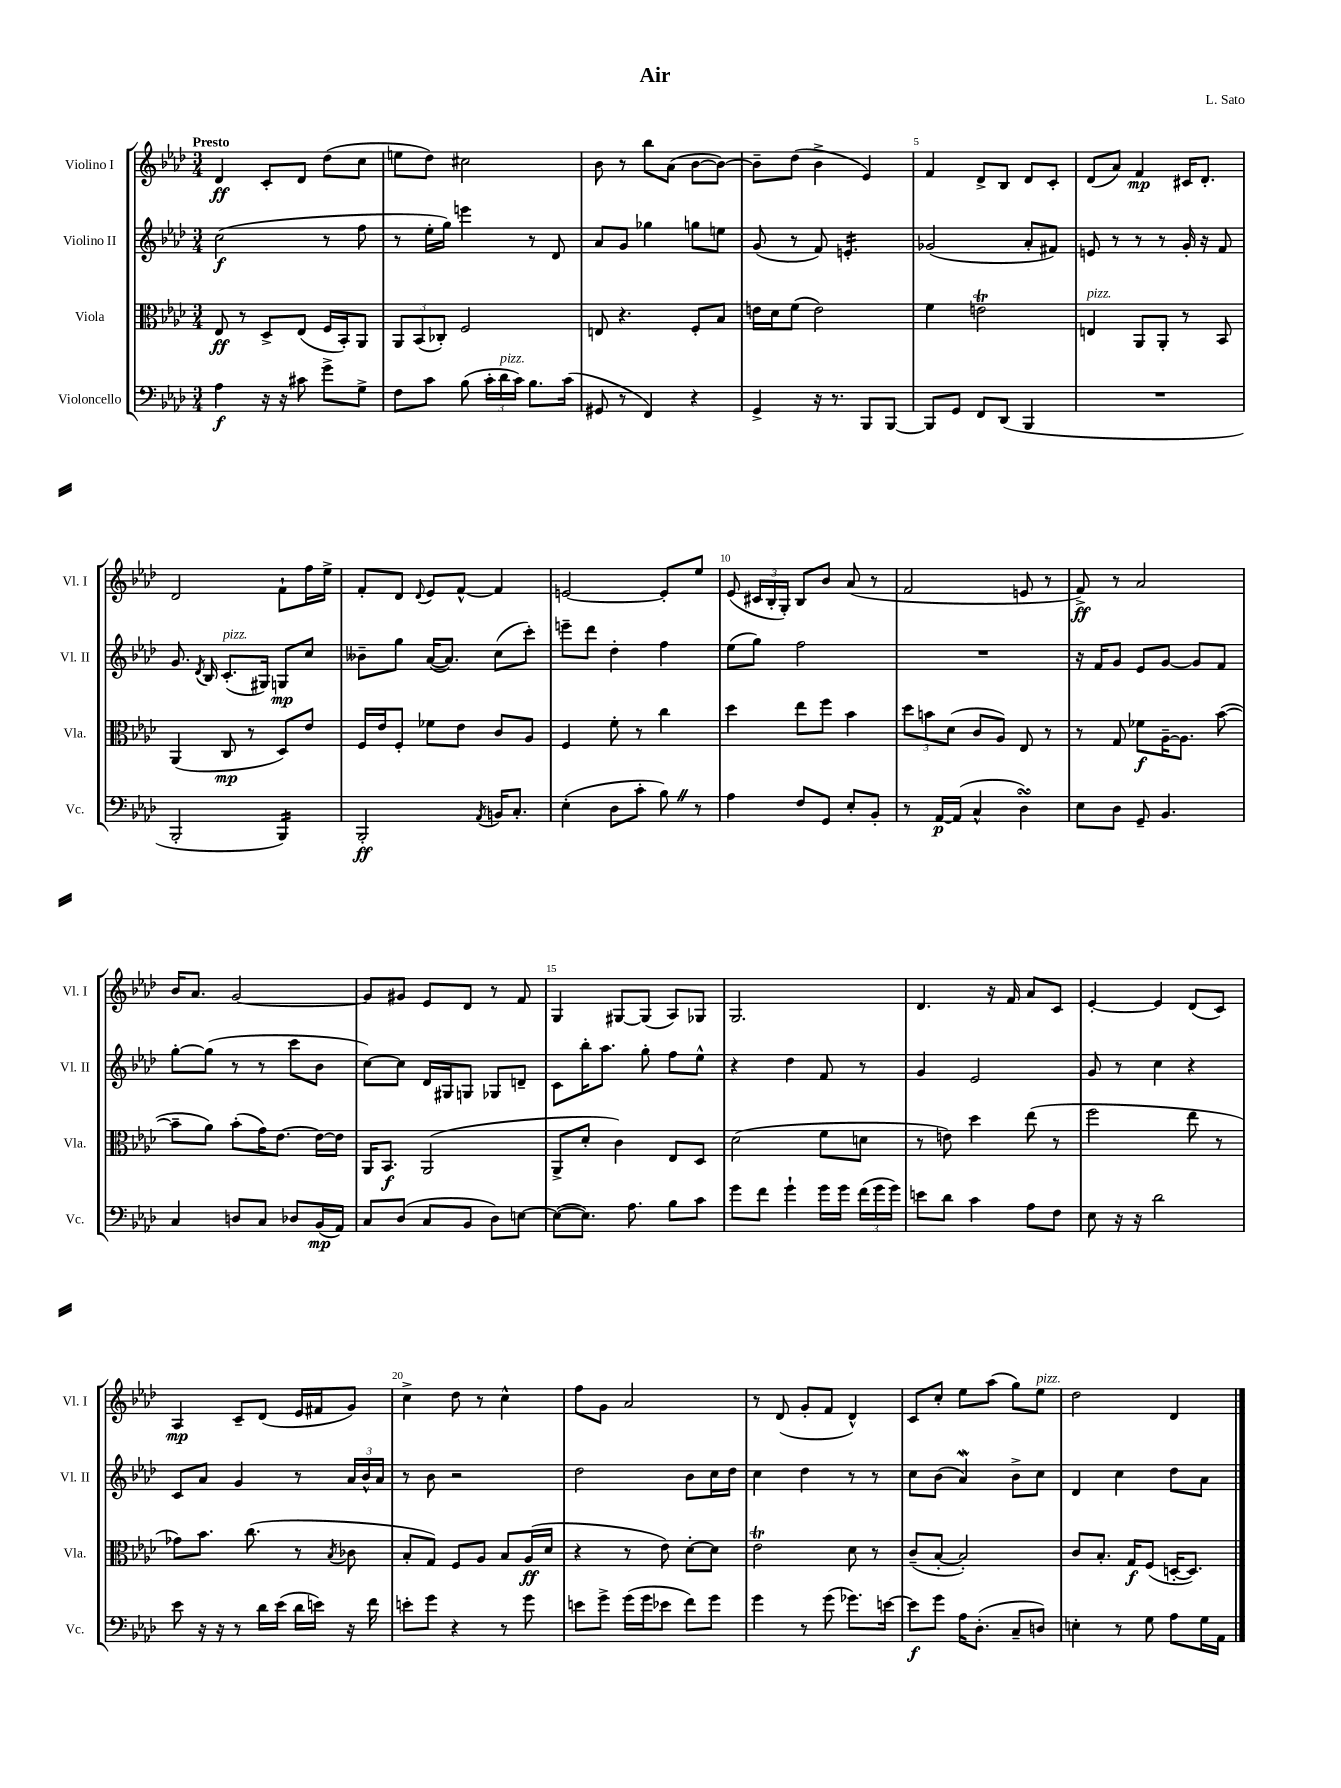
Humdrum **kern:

**kern	**kern	**kern	**kern
*staff4	*staff3	*staff2	*staff1
*clefF4	*clefC3	*clefG2	*clefG2
*k[b-e-a-d-]	*k[b-e-a-d-]	*k[b-e-a-d-]	*k[b-e-a-d-]
*M3/4	*M3/4	*M3/4	*M3/4
4A-	8E-	(2cc	4d-
.	8r	.	.
16r	8D-^	.	8c'
16r	.	.	.
8c#	(8E-	.	8d-
8g^	16F	8r	(8dd-
.	16BB-')	.	.
8G^	8AA-	8ff	8cc
=	=	=	=
8F	12AA-	8r	8ee
.	(12BB-	.	.
8c	.	16ee-'	8dd-)
.	12C-')	.	.
.	.	16gg)	.
(8B-	2F	4eee	2cc#
24c'	.	.	.
24d-	.	.	.
24c)	.	.	.
8.B-	.	8r	.
.	.	8d-	.
(16c	.	.	.
=	=	=	=
8GG#	8E	8a-	8b-
8r	4.r	8g	8r
4FF)	.	4gg-	8bb-
.	.	.	(8a-
4r	8F'	8gg	[8b-
.	8B-	8ee	8b-_)
=	=	=	=
4GG^	16e	(8g	8b-~]
.	16d-	.	.
.	(8f	8r	(8dd-
16r	2e)	8f)	4b-^
8.r	.	.	.
.	.	4.e'	.
8BBB-	.	.	4e-)
[8BBB-	.	.	.
=	=	=	=
8BBB-]	4f	(2g-	4f
8GG	.	.	.
8FF	2e	.	8d-^
(8DD-	.	.	8B-
4BBB-	.	8a-'	8d-
.	.	8f#)	8c'
=	=	=	=
2.r	4E	8e	(8d-
.	.	8r	8a-)
.	8AA-	8r	4f
.	8AA-'	8r	.
.	8r	16g'	16c#
.	.	16r	8.d-'
.	8BB-	8f	.
=	=	=	=
2BBB-'	(4AA-	8.g	2d-
.	.	8qd-	.
.	.	16B-	.
.	8C	(8.c'	.
.	8r	.	.
.	.	16G#)	.
4BBB-)	8D-)	8G	8f`
.	8e-	8cc	16ff
.	.	.	16ee-^
=	=	=	=
2BBB-'	16F	8b--~	8f'
.	16e-	.	.
.	8F'	8gg	8d-
.	.	.	8qqd-
.	8f-	([16a-	8e-
.	.	8.a-])	.
.	8e-	.	[8f^^
8qAA-	.	.	.
16BB	8c	(8cc	4f]
8.C'	.	.	.
.	8A-	8ccc')	.
=	=	=	=
(4E-'	4F	8eee~	[2e
.	.	8ddd-	.
8D-	8f'	4dd-'	.
8c'	8r	.	.
8B-)	4cc	4ff	8e']
8r	.	.	8ee-
=	=	=	=
4A-	4dd-	(8ee-	(8e-
.	.	8gg)	24c#
.	.	.	24B-'
.	.	.	24G')
8F	8ee-	2ff	8B-
8GG	8ff	.	8b-
8E-'	4b-	.	(8a-
8BB-'	.	.	8r
=	=	=	=
8r	12dd-	2.r	2f
.	12b	.	.
[16AA-	.	.	.
.	(12d-	.	.
(16AA-]	.	.	.
4C^^	8c	.	.
.	8A-)	.	.
4D-)	8E-	.	8e
.	8r	.	8r
=	=	=	=
8E-	8r	16r	8f^)
.	.	16f	.
8D-	8G	8g	8r
8GG~	8f-	8e-	2a-
4.BB-	[16A-~	[8g	.
.	8.A-]	.	.
.	.	8g]	.
.	([8b-	8f	.
=	=	=	=
4C	8b-~]	[8gg'	16b-
.	.	.	8.a-
.	8a-)	(8gg]	.
8D	(8b-'	8r	[2g
8C	16g)	8r	.
.	[8.e-	.	.
8D-	.	8ccc	.
(16BB-	16e-_	8b-	.
16AA-)	16e-]	.	.
=	=	=	=
8C	16AA-	[8cc)	8g]
.	8.BB-	.	.
(8D-	.	8cc]	8g#
8C	(2AA-	16d-	8e-
.	.	16G#	.
8BB-	.	8G	8d-
8D-)	.	8G-	8r
[8E	.	8d~	8f
=	=	=	=
(8E_	8AA-^	8c	4G
8.E])	8d-'	16bb-'	.
.	.	8.aa-	.
.	4c)	.	[8G#
8.A-	.	.	.
.	.	8gg'	(8G#]
8B-	8E-	8ff	8A-)
8c	8D-	8ee-^^	8G-
=	=	=	=
8g	(2d-	4r	2.G
8f	.	.	.
4g`	.	4dd-	.
16g	8f	8f	.
16g	.	.	.
(24f	8d	8r	.
24g	.	.	.
24g)	.	.	.
=	=	=	=
8e	8r	4g	4.d-
8d-	8e)	.	.
4c	4dd-	2e-	.
.	.	.	16r
.	.	.	16f
8A-	(8ee-	.	8a-
8F	8r	.	8c
=	=	=	=
8E-	2ff	8g	[4e-'
16r	.	8r	.
16r	.	.	.
2d-	.	4cc	4e-]
.	8ee-	4r	(8d-
.	8r	.	8c)
=	=	=	=
8e-	8g-)	8c	4A-
16r	8.b-	8a-	.
16r	.	.	.
8r	.	4g	8c~
.	(8.cc	.	.
16d-	.	.	(8d-
(16e-	.	.	.
16d-	8r	8r	16e-
16e)	.	.	16f#
.	8qB-	.	.
16r	8c-	24a-	8g)
.	.	24b-^^	.
16f	.	.	.
.	.	24a-	.
=	=	=	=
8e'	8B-'	8r	4cc^
8g	8G)	8b-	.
4r	8F	2r	8dd-
.	8A-	.	8r
8r	8B-	.	4cc^^
8g	(16A-	.	.
.	16d-	.	.
=	=	=	=
8e	4r	2dd-	8ff
8g^	.	.	8g
(16g	8r	.	2a-
16g	.	.	.
8e-	8e-)	.	.
8f)	[8d-'	8b-	.
8g	8d-]	16cc	.
.	.	16dd-	.
=	=	=	=
4g	2e-	4cc	8r
.	.	.	(8d-
8r	.	4dd-	8g'
(8g	.	.	8f
8.g-)	8d-	8r	4d-^^)
.	8r	8r	.
[16e	.	.	.
=	=	=	=
8e]	(8c~	8cc	8c
8g	[8B-'	(8b-	8cc'
16A-	2B-'])	4a-)	8ee-
(8.D-'	.	.	.
.	.	.	(8aa-
8C~	.	8b-^	8gg)
8D)	.	8cc	8ee-
=	=	=	=
4E'	8c	4d-	2dd-
.	8.B-'	.	.
8r	.	4cc	.
.	16G	.	.
8G	(8F	.	.
8A-	[16D'	8dd-	4d-
.	8.D])	.	.
16G	.	8a-	.
16AA-	.	.	.
==	==	==	==
*-	*-	*-	*-
